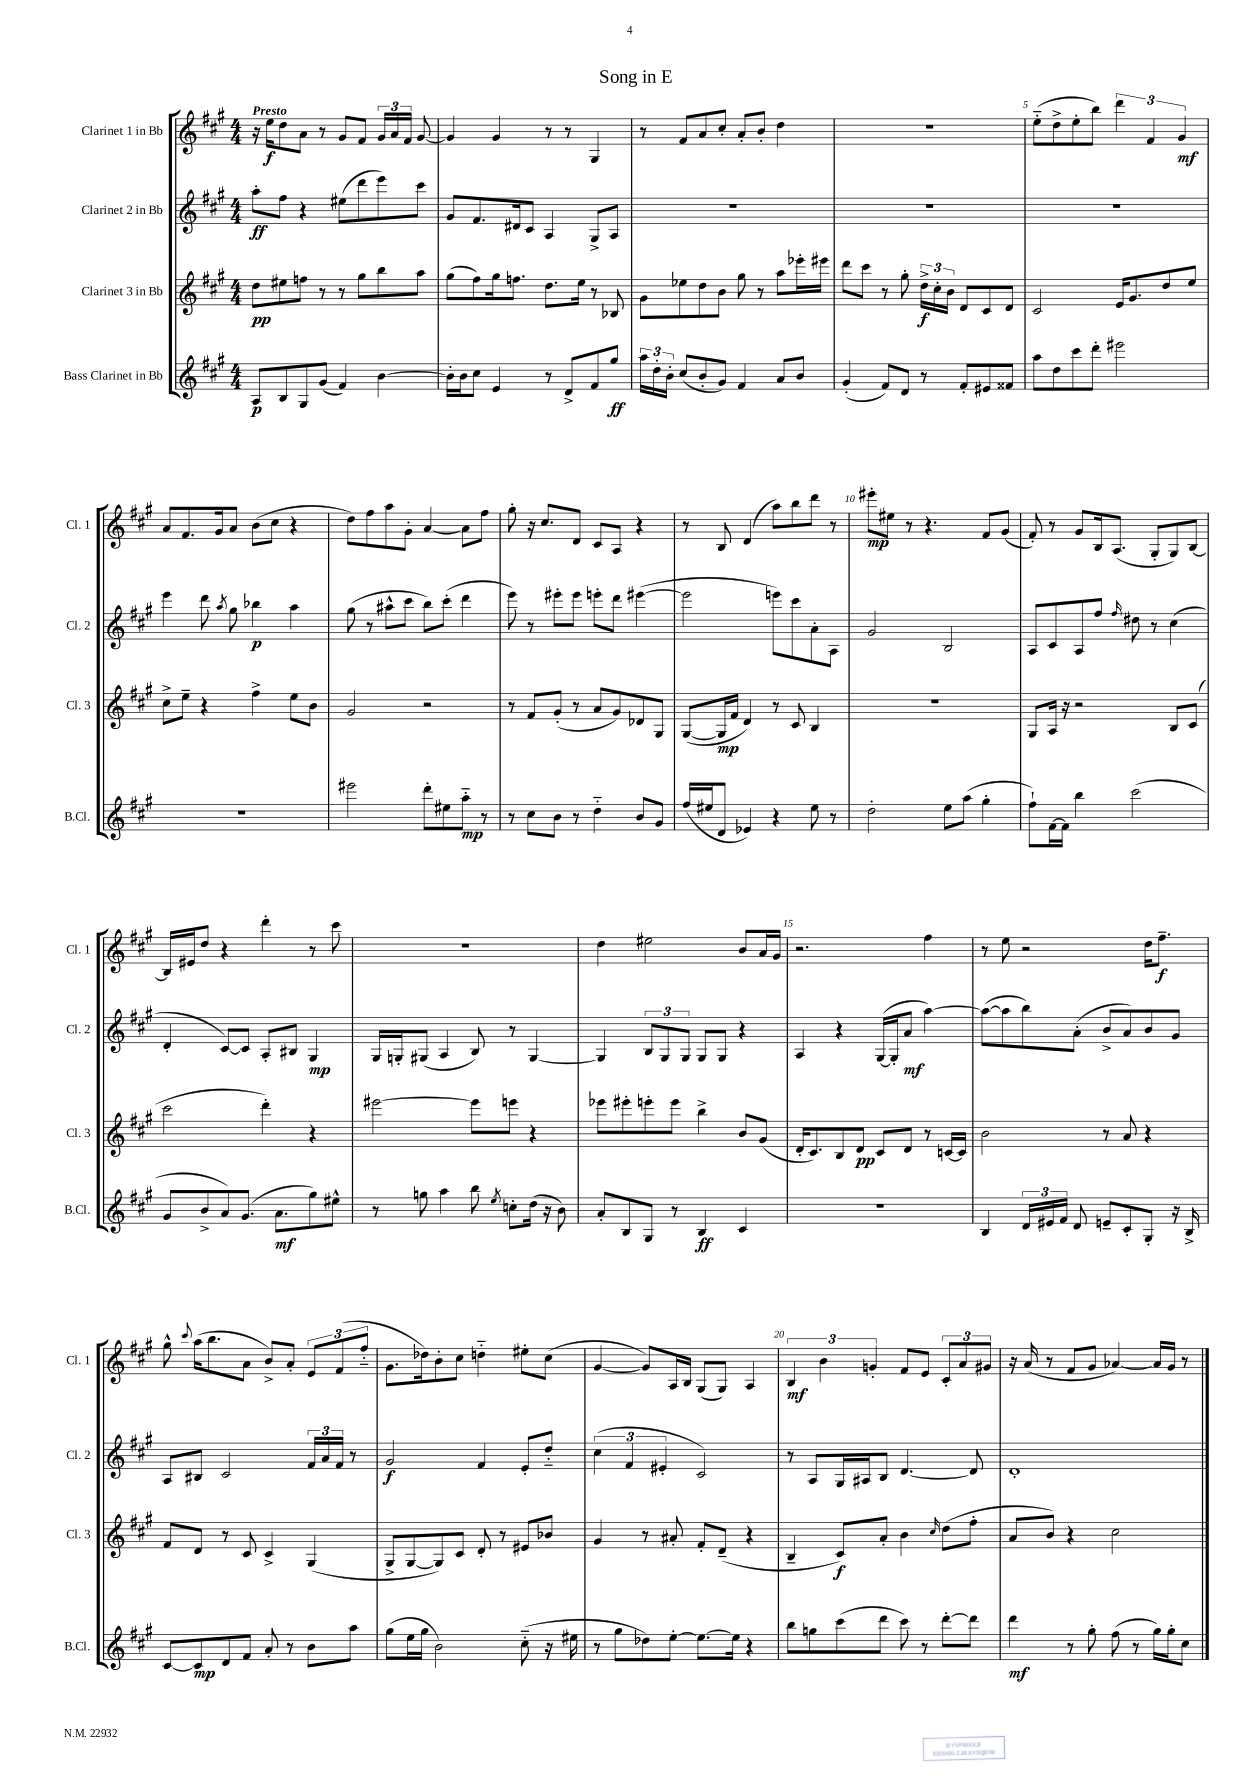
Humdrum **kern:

**kern	**kern	**kern	**kern
*staff4	*staff3	*staff2	*staff1
*clefG2	*clefG2	*clefG2	*clefG2
*k[f#c#g#]	*k[f#c#g#]	*k[f#c#g#]	*k[f#c#g#]
*M4/4	*M4/4	*M4/4	*M4/4
8A/L	8dd\L	8aa'\L	16r
.	.	.	16ee\LK
8B/	8ee#\	8ff#\J	8dd\
8G#/	8ff\J	4r	8a\J
(8g#/J	8r	.	8r
4f#/)	8r	(8ee#\L	8g#/L
.	8gg#\L	8ddd\	8f#/J
[4b\	8bb\	8eee\)	24g#/LL
.	.	.	24a/
.	.	.	24f#/JJ
.	8aa\J	8ccc#\J	[8g#/
=	=	=	=
16b'\]LL	(8gg#\L	8g#/L	4g#/]
16b\J	.	.	.
8cc#\J	8ff#\)	8.f#/	.
4e/	16gg#\k	.	4g#/
.	8.ff\J	16d#/k	.
.	.	8c#/J	.
8r	8.dd\L	4A/	8r
8d^/L	.	.	8r
.	16ee\Jk	.	.
8f#/	8r	8G#^/L	4G#/
8gg#/J	8B-/	8A/J	.
=	=	=	=
24aa\LL	8g#\L	1r	8r
24dd'\	.	.	.
24b'\JJ	.	.	.
(8cc#/L	8ee-\	.	8f#/L
8b'/	8dd\	.	8a/
8g#/J)	8b\J	.	8cc#'/J
4f#/	8gg#\	.	8a'/L
.	8r	.	8b'/J
8a/L	8aa\L	.	4dd\
8b/J	16eee-'\L	.	.
.	16eee#\JJ	.	.
=	=	=	=
(4g#'/	8ddd\L	1r	1r
.	8ccc#\J	.	.
8f#/L)	8r	.	.
8d/J	8gg#'\	.	.
8r	24dd^\LL	.	.
.	24cc#'\	.	.
.	24b\JJ	.	.
8f#'/L	8d/L	.	.
8e#/	8c#/	.	.
8f##/J	8d/J	.	.
=	=	=	=
8aa\L	2c#/	1r	(8ee'~\L
8dd\	.	.	8dd^\
8ccc#\	.	.	8ee'\
8ddd'\J	.	.	8bb\J)
2eee#\	16e/LK	.	6ddd\
.	8.g#/	.	.
.	.	.	6f#/
.	8dd/	.	.
.	.	.	6g#/
.	8ee/J	.	.
=	=	=	=
1r	8cc#^\L	4eee\	8a/L
.	8ee~\J	.	8.f#/
.	4r	8ddd\	.
.	.	.	16g#/k
.	.	8qaa/	.
.	.	8gg#\	8a/J
.	4ff#^\	4bb-\	(8b\L
.	.	.	8cc#\J
.	8ee\L	4aa\	4r
.	8b\J	.	.
=	=	=	=
2eee#\	2g#/	(8gg#\	8dd\L)
.	.	8r	8ff#\
.	.	8aa#^^\L	8aa\
.	.	8ccc#\J	8g#'\J
8ddd'\L	2r	8bb\L)	[4a/
8ee#\	.	(8ccc#'\J	.
8aa'~\J	.	4ddd\	8a\]L
8r	.	.	8ff#\J
=	=	=	=
8r	8r	8eee\)	8gg#'\
8cc#\L	8f#/L	8r	16r
.	.	.	8.cc#/L
8b\J	(8g#'/J	8eee#'\L	.
8r	8r	8eee#\J	8d/J
4dd'~\	8a/L	8eee'\L	8c#/L
.	8g#/)	8ddd\J	8A/J
8b/L	8d-/	([4eee#\	4r
8g#/J	8G#/J	.	.
=	=	=	=
(16ff#/LL	([8G#/L	2eee#\]	8r
16ee#/J	.	.	.
8d/J	16G#/]L	.	8B/
.	16f#/JJ	.	.
4e-/)	4d/)	.	(4d/
4r	8r	8eee\L)	8aa\L)
.	8c#/	8ccc#\	8bb\
8ee#\	4B/	8a'\	8ddd\J
8r	.	8A\J	8r
=	=	=	=
2dd'\	1r	2g#/	8eee#'\L
.	.	.	8ee#\J
.	.	.	8r
.	.	.	4.r
8ee\L	.	2B/	.
(8aa\J	.	.	.
4gg#'\	.	.	8f#/L
.	.	.	(8g#/J
=	=	=	=
8ff#`\L)	8G#/L	8A/L	8f#'/)
[16f#\L	16A/Jk	8c#/	8r
16f#\]JJ	16r	.	.
4bb\	2r	8A/	8g#/L
.	.	8ff#/J	16B/k
.	.	.	(8.A/J
.	.	16qqff#/	.
(2ccc#\	.	8dd#\	.
.	.	8r	8G#'/L
.	8B/L	(4cc#\	8G#/)
.	(8c#/J	.	[8B/J
=	=	=	=
8g#/L	2ccc#\	4d'/	16B/]LL
.	.	.	16e#/J
8b^/	.	.	8dd/J
8a/)	.	[8c#/L)	4r
(8.g#/J	.	8c#/]J	.
.	4ddd'\)	8A'/L	4ddd'\
8.a\L	.	.	.
.	.	8B#/J	.
8gg#\)	4r	4G#/	8r
8ee#^^\J	.	.	8ccc#\
=	=	=	=
8r	[2eee#\	16G#/LL	1r
.	.	16G'/J	.
8gg\	.	(8G#/J	.
4aa\	.	4A/	.
8bb\	8eee#\]L	8B/)	.
8qee/	.	.	.
8cc'\L	8eee\J	8r	.
(16dd\Jk	4r	[4G#/	.
16r	.	.	.
8b\)	.	.	.
=	=	=	=
8a'/L	8eee-\L	4G#/]	4dd\
8B/	8eee#'\	.	.
8G#/J	8eee'\	12B/L	2ee#\
.	.	12G#/	.
8r	8eee\J	.	.
.	.	12G#/J	.
4B/	4bb^\	8G#/L	.
.	.	8G#/J	.
4c#/	8b/L	4r	8b/L
.	(8g#/J	.	16a/L
.	.	.	16g#/JJ
=	=	=	=
1r	16d'/LK	4A/	2.r
.	8.c#/)	.	.
.	8B/	4r	.
.	8d/J	.	.
.	8c#/L	([16G#/LL	.
.	.	16G#'/]J	.
.	8d/J	8a/J	.
.	8r	[4aa\)	4ff#\
.	[16c/LL	.	.
.	16c/]JJ	.	.
=	=	=	=
4B/	2b\	(8aa\_L	8r
.	.	8aa\]	8ee\
24d/LL	.	8bb\)	2r
24e#/	.	.	.
24f#/JJ	.	.	.
8d/	.	(8a'\J	.
8e~/L	8r	8b^/L	.
8c#'/	8a/	8a/)	.
8G#'/J	4r	8b/	16dd\LK
.	.	.	8.ff#~\J
16r	.	8g#/J	.
16B^/	.	.	.
=	=	=	=
[8c#/L	8f#/L	8A/L	8gg#^^\
.	.	.	8qqccc#/
8c#/]	8d/J	8B#/J	(16aa\LK
.	.	.	8.bb\
8d/	8r	2c#/	.
8f#/J	8c#/	.	8a\J
8a'/	4c#^/	.	8b^/L)
8r	.	.	8a'/J
8b\L	(4G#/	24f#/LL	12e/L
.	.	24a/	.
.	.	24f#/JJ	(12f#/
8aa\J	.	8r	.
.	.	.	12ff#'~/J
=	=	=	=
(8gg#\L	8G#^/L	2g#/	8.g#\L
16ee\L	[8G#/	.	.
16gg#\JJ	.	.	16dd-\k)
2b\)	8G#/])	.	8b'\
.	8c#/J	.	8cc#\J
.	8d'/	4f#/	4dd'~\
.	8r	.	.
(8cc#'~\	8e#/L	8e'/L	8ee#'\L
16r	8b-/J	8dd'~/J	(8cc#\J
16ee#\	.	.	.
=	=	=	=
8r	4g#/	(6cc#\	[4g#/
8gg#\L	.	.	.
.	.	6f#/	.
8dd-\)	8r	.	8g#/]L)
.	.	6e#'/	.
[8ee'\J	8a#'/	.	16A/L
.	.	.	16B/JJ
8.ee\_L	8f#'/L	2c#/)	(8G#/L
.	(8d~/J	.	8G#/J)
16ee\]Jk	.	.	.
4r	4r	.	4A/
=	=	=	=
8bb\L	4B~/	8r	6B/
8gg\	.	8A/L	.
.	.	.	6b\
(8ccc#\	8c#/L)	16G#/L	.
.	.	16A#/J	.
.	.	.	6g'/
8ddd\J	8a'/J	8B/J	.
8ccc#\)	4b\	[4.d/	8f#/L
8r	.	.	8e/J
.	16qqcc#/	.	.
[8ddd'\L	(8dd\L	.	12c#'/L
.	.	.	12a/
8ddd\]J	8ff#'\J	8d/]	.
.	.	.	12g#/J
=	=	=	=
4ddd\	8a/L	1d'	16r
.	.	.	(16a/
.	8b/J)	.	8r
8r	4r	.	8f#/L
8gg#'\	.	.	8g#/J
(8ff#\	2cc#\	.	[4a-/)
8r	.	.	.
16gg#\LL)	.	.	16a-/]LL
16gg#'\J	.	.	16g#/JJ
8cc#\J	.	.	8r
==	==	==	==
*-	*-	*-	*-
